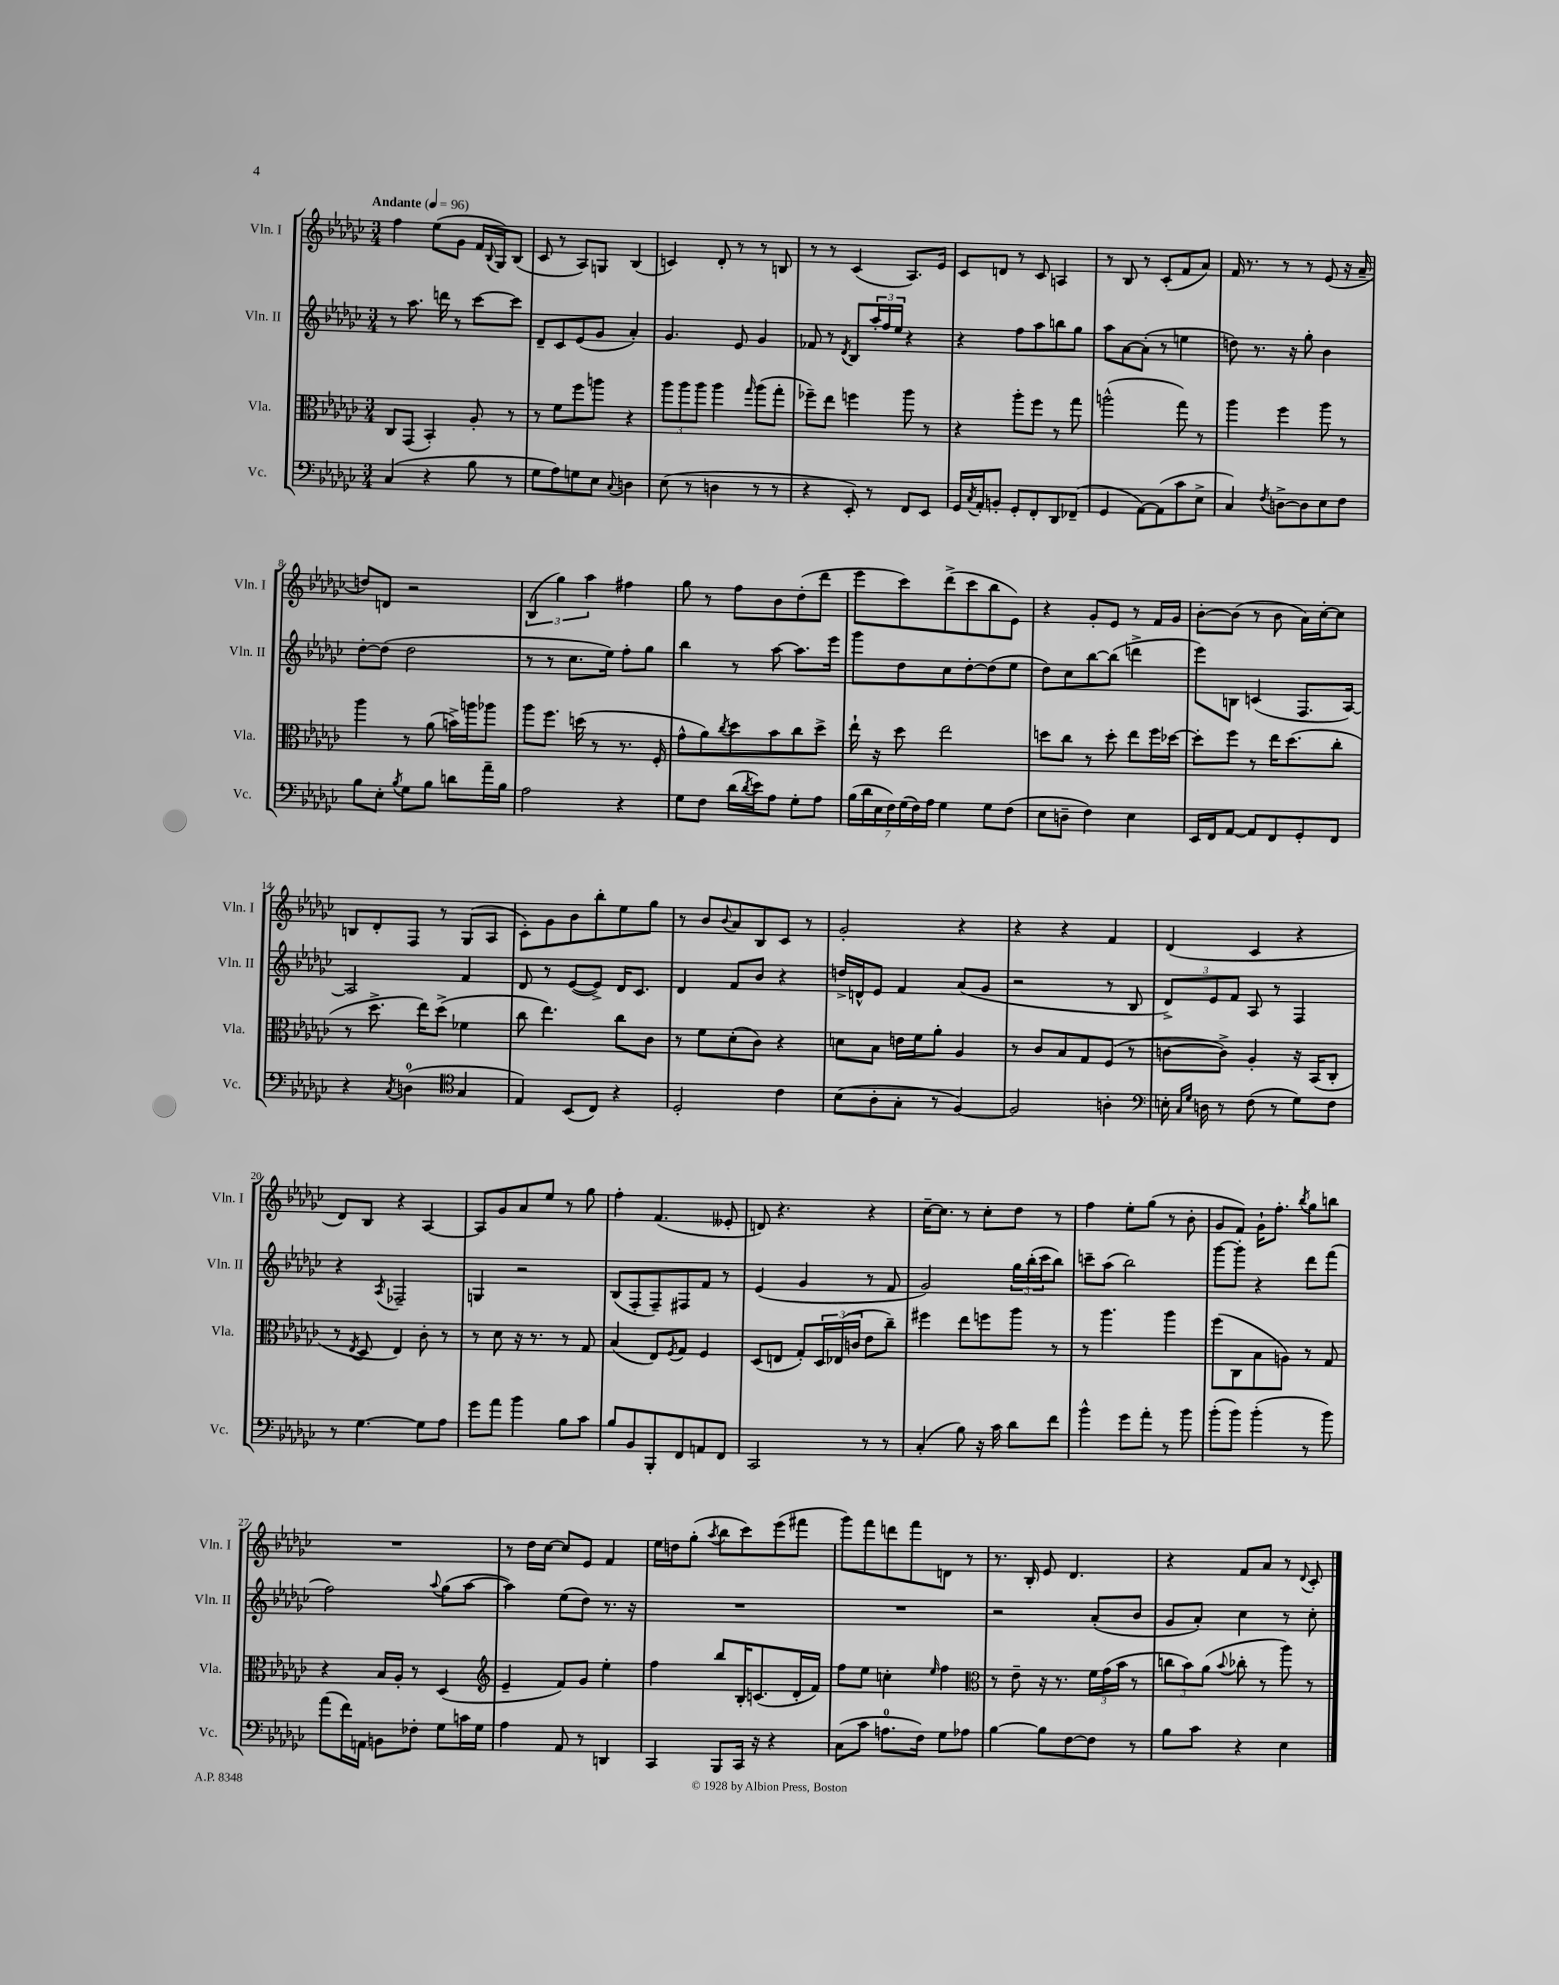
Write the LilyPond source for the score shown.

<<
\new StaffGroup <<
\new Staff = "s0" \with { instrumentName = "Vln. I" shortInstrumentName = "Vln. I" } {
    \clef treble \key ges \major \numericTimeSignature \time 3/4 \tempo "Andante" 4 = 96
    f''4 ees''8( ges'8 f'16 \appoggiatura { bes8 } ges16) bes8( |
    ces'8 r8 aes8) g8 bes4( |
    c'4) des'8-. r8 r8 b8 |
    r8 r8 ces'4( aes8.) ees'16 |
    ces'8 d'8 r8 ces'8 a4 |
    r8 bes8 r8 ces'8-.( f'8 aes'8) |
    f'16 r8. r8 r8 ees'8( r16 aes'16-- |
    d''8) d'8 r2 |
    \tuplet 3/2 { bes4( ges''4) aes''4 } fis''4 |
    ges''8 r8 f''8 bes'8 des''8-.( des'''8 |
    ees'''8 ces'''8) des'''8->( ces'''8 bes''8 ees'8) |
    r4 ges'8-. ees'8 r8 f'16 ges'16 |
    bes'8~-. bes'8( r8 bes'8 aes'16) ces''16~-. ces''8 |
    b8 des'8-. f8 r8 ges8( aes8 |
    ces'8-.) ges'8 bes'8 bes''8-. ees''8 ges''8 |
    r8 bes'8 \appoggiatura { bes'8 } aes'8 bes8 ces'8 r8 |
    ges'2-. r4 |
    r4 r4 f'4 |
    des'4( ces'4 r4 |
    des'8) bes8 r4 aes4~ |
    aes8 ges'8 aes'8 ees''8 r8 ges''8 |
    f''4-. f'4.( eeses'8-. |
    d'8) r4. r4 |
    ces''16~-- ces''8. r8 ces''8-. des''8 r8 |
    f''4 ees''8-. ges''8( r8 bes'8-. |
    ges'8 f'8) ges'16-! f''8.-. \acciaccatura { bes''8 } ges''8 b''8 |
    R2. |
    r8 des''16 ces''16~ ces''8 ees'8 f'4 |
    ees''16 d''16 ges''8-.( \acciaccatura { aes''8 } bes''8 ces'''8) ees'''8( fis'''8 |
    ges'''8) f'''8 d'''8 f'''8 d'8 r8 |
    r8. bes16-. ees'8 des'4. |
    r4 f'8 aes'8 r8 \appoggiatura { des'8 } ces'8-. \bar "|." |
}
\new Staff = "s1" \with { instrumentName = "Vln. II" shortInstrumentName = "Vln. II" } {
    \clef treble \key ges \major \numericTimeSignature \time 3/4
    r8 aes''8. d'''16 r8 ces'''8~ ces'''8 |
    des'8-- ces'8 ees'8( ges'8 aes'4-.) |
    ges'4. ees'8 ges'4 |
    fes'8 r8 \acciaccatura { des'8 } bes8 \tuplet 3/2 { aes''16-. f''16 ees''16 } r4 |
    r4 f''8 aes''8 b''8 ges''8 |
    aes''8 aes'8~ aes'8-.( r8 e''4 |
    d''8) r8. r16 ges''8-. bes'4 |
    des''8~-. des''8( des''2 |
    r8 r8 ces''8. ees''16) f''8-. ges''8 |
    bes''4 r8 aes''8~ aes''8. ees'''16 |
    ges'''8 des''8 ces''8 des''8~-. des''8( ees''8 |
    des''8) ces''8 bes''8~ bes''8( d'''4-> |
    ees'''8) b8 c'4( f8. aes16~) |
    aes2 f'4 |
    des'8 r8 ees'8~( ees'8->) des'16 ces'8. |
    des'4 f'8 bes'8 r4 |
    d''16-> d'16-^ ees'8 f'4 aes'8( ges'8 |
    r2 r8 bes8 |
    \tuplet 3/2 { des'8->) ees'8 f'8 } aes8 r8 f4 |
    r4 \acciaccatura { aes8 } fes2-- |
    g4 r2 |
    bes8( f8-. f8--) fis8 f'8 r8 |
    ees'4( ges'4 r8 f'8 |
    ges'2) \tuplet 3/2 { ges''16 bes''16-.( ces'''16 } bes''8) |
    c'''8-- aes''8( bes''2) |
    ges'''8~ ges'''8-. r4 des'''8 f'''8( |
    f''2) \appoggiatura { aes''8 } ges''8( aes''8~ |
    aes''4) ees''8( des''8) r8. r16 |
    R2. |
    R2. |
    r2 aes'8-.( bes'8 |
    ges'8 aes'8-.) ces''4 r8 ces''8-. \bar "|." |
}
\new Staff = "s2" \with { instrumentName = "Vla." shortInstrumentName = "Vla." } {
    \clef alto \key ges \major \numericTimeSignature \time 3/4
    ces8 ges,8( bes,4-.) aes8-. r8 |
    r8 f'8 f''8 a''8 r4 |
    \tuplet 3/2 { aes''8 aes''8 aes''8 } aes''4 \grace { ges''16 } aes''8( ges''8-. |
    fes''8--) ees''8 f''4 aes''8 r8 |
    r4 aes''8-. f''8 r8 ges''8 |
    a''2-^( ges''8) r8 |
    aes''4 f''4 aes''8 r8 |
    aes''4 r8 aes'8( b'16->) a''16 aes''8 |
    aes''8 f''8. d''16( r8 r8. f16-. |
    ges'8-^ aes'8) \acciaccatura { ces''8 } des''8 bes'8 ces''8 des''8-> |
    ees''16-! r16 des''8 ees''2 |
    d''8 ces''8 r8 d''8-. ees''8 f''16 des''16~ |
    des''8-. f''8 r8 ees''16 des''8.( ces''8-. |
    r8 des''8.-> ees''16) des''8->( fes'4 |
    ces''8 ees''4.) ces''8 ces'8 |
    r8 f'8 des'8-.( ces'8) r4 |
    d'8 bes8 e'16 f'16 aes'8-. aes4 |
    r8 ces'8 bes8 ges8 f8( r8 |
    c'8~ c'8->) aes4-. r16 bes,16( ces8-. |
    r8 \acciaccatura { ees8 } des8 ees4) ces'8-. r8 |
    r8 des'8 r16 r8. r8 ges8 |
    bes4( ees8) \acciaccatura { f8 } ges8 f4 |
    des8( e8 ges8-.) \tuplet 3/2 { des16 ees16( c'16 } ees'8 ces''8--) |
    fis''4 ees''8 f''8 aes''8 r8 |
    r8 aes''4. aes''4 |
    f''8( ces8 bes8 a8) r8 ges8 |
    r4 bes16 aes16-. r8 des4( |
    \clef treble ees'4-- f'8) ges'8 ees''4-. |
    f''4 bes''8 bes16-. c'8.( des'16-. f'16) |
    f''8 ees''8 c''4-. \grace { ees''16 } f''4 |
    \clef alto r8 ees'8-- r16 r8. \tuplet 3/2 { f'16 ges'16( bes'16 } r8 |
    \tuplet 3/2 { c''8 bes'8) aes'8( } \appoggiatura { bes'8 } ces''8-. r8 aes''8) r8 \bar "|." |
}
\new Staff = "s3" \with { instrumentName = "Vc." shortInstrumentName = "Vc." } {
    \clef bass \key ges \major \numericTimeSignature \time 3/4
    ces4( r4 bes8 r8 |
    ges8 aes8) g8 ees8 \appoggiatura { ces8 } d4 |
    ees8( r8 d4 r8 r8 |
    r4 ees,8-.) r8 f,8 ees,8 |
    ges,16 \acciaccatura { ces8 } aes,16-. b,8-. ges,8-. f,8-. des,8 fes,8--( |
    ges,4 aes,8~) aes,8( ces'8 ees8-> |
    ces4) \acciaccatura { f8 } d8~-> d8 ees8 f8 |
    bes8 ees8-. \acciaccatura { bes8 } ges8 bes8 d'8 aes'16-- bes16 |
    aes2 r4 |
    ges8 f8 des'16( \acciaccatura { des'8 } ees'16) aes8 ges8-. aes8 |
    \tuplet 7/4 { bes16( des'16 ees16 f16) ges16( f16) aes16 } ges4 ges8 f8( |
    ees8 d8-- f4) ees4 |
    ees,16 f,16 aes,8~ aes,8 f,8 ges,8-. f,8 |
    r4 \acciaccatura { ces8 } d4-0( \clef tenor ges4 |
    ees4) bes,8( ces8) r4 |
    des2-. ces'4 |
    bes8( aes8-. ges8-. r8 f4~) |
    f2 a4-. |
    \clef bass e16-. \grace { ces16 ges16 } d16 r8 f8( r8 ges8) f8 |
    r8 ges4.~ ges8 aes8 |
    ges'8 aes'8 bes'4 bes8 ces'8 |
    bes8 bes,8 bes,,8-. f,8 a,8 f,8 |
    ces,2 r8 r8 |
    ces4-.( bes8) r16 ces'16 des'8 f'8 |
    bes'4-^ ges'8 aes'8-. r8 bes'8 |
    bes'8-.( bes'8) bes'4-.( r8 bes'8) |
    aes'8( f'16) a,16 b,8 fes8-. ges8 c'16 ges16 |
    aes4 aes,8 r8 d,4 |
    ces,4 bes,,8 ces,16 r16 r4 |
    ces8( ces'8 a8.-0 f16) ges8 aes8 |
    bes4~ bes8 f8~ f8 r8 |
    bes8 ces'8 r4 ees4 \bar "|." |
}
>>
>>
